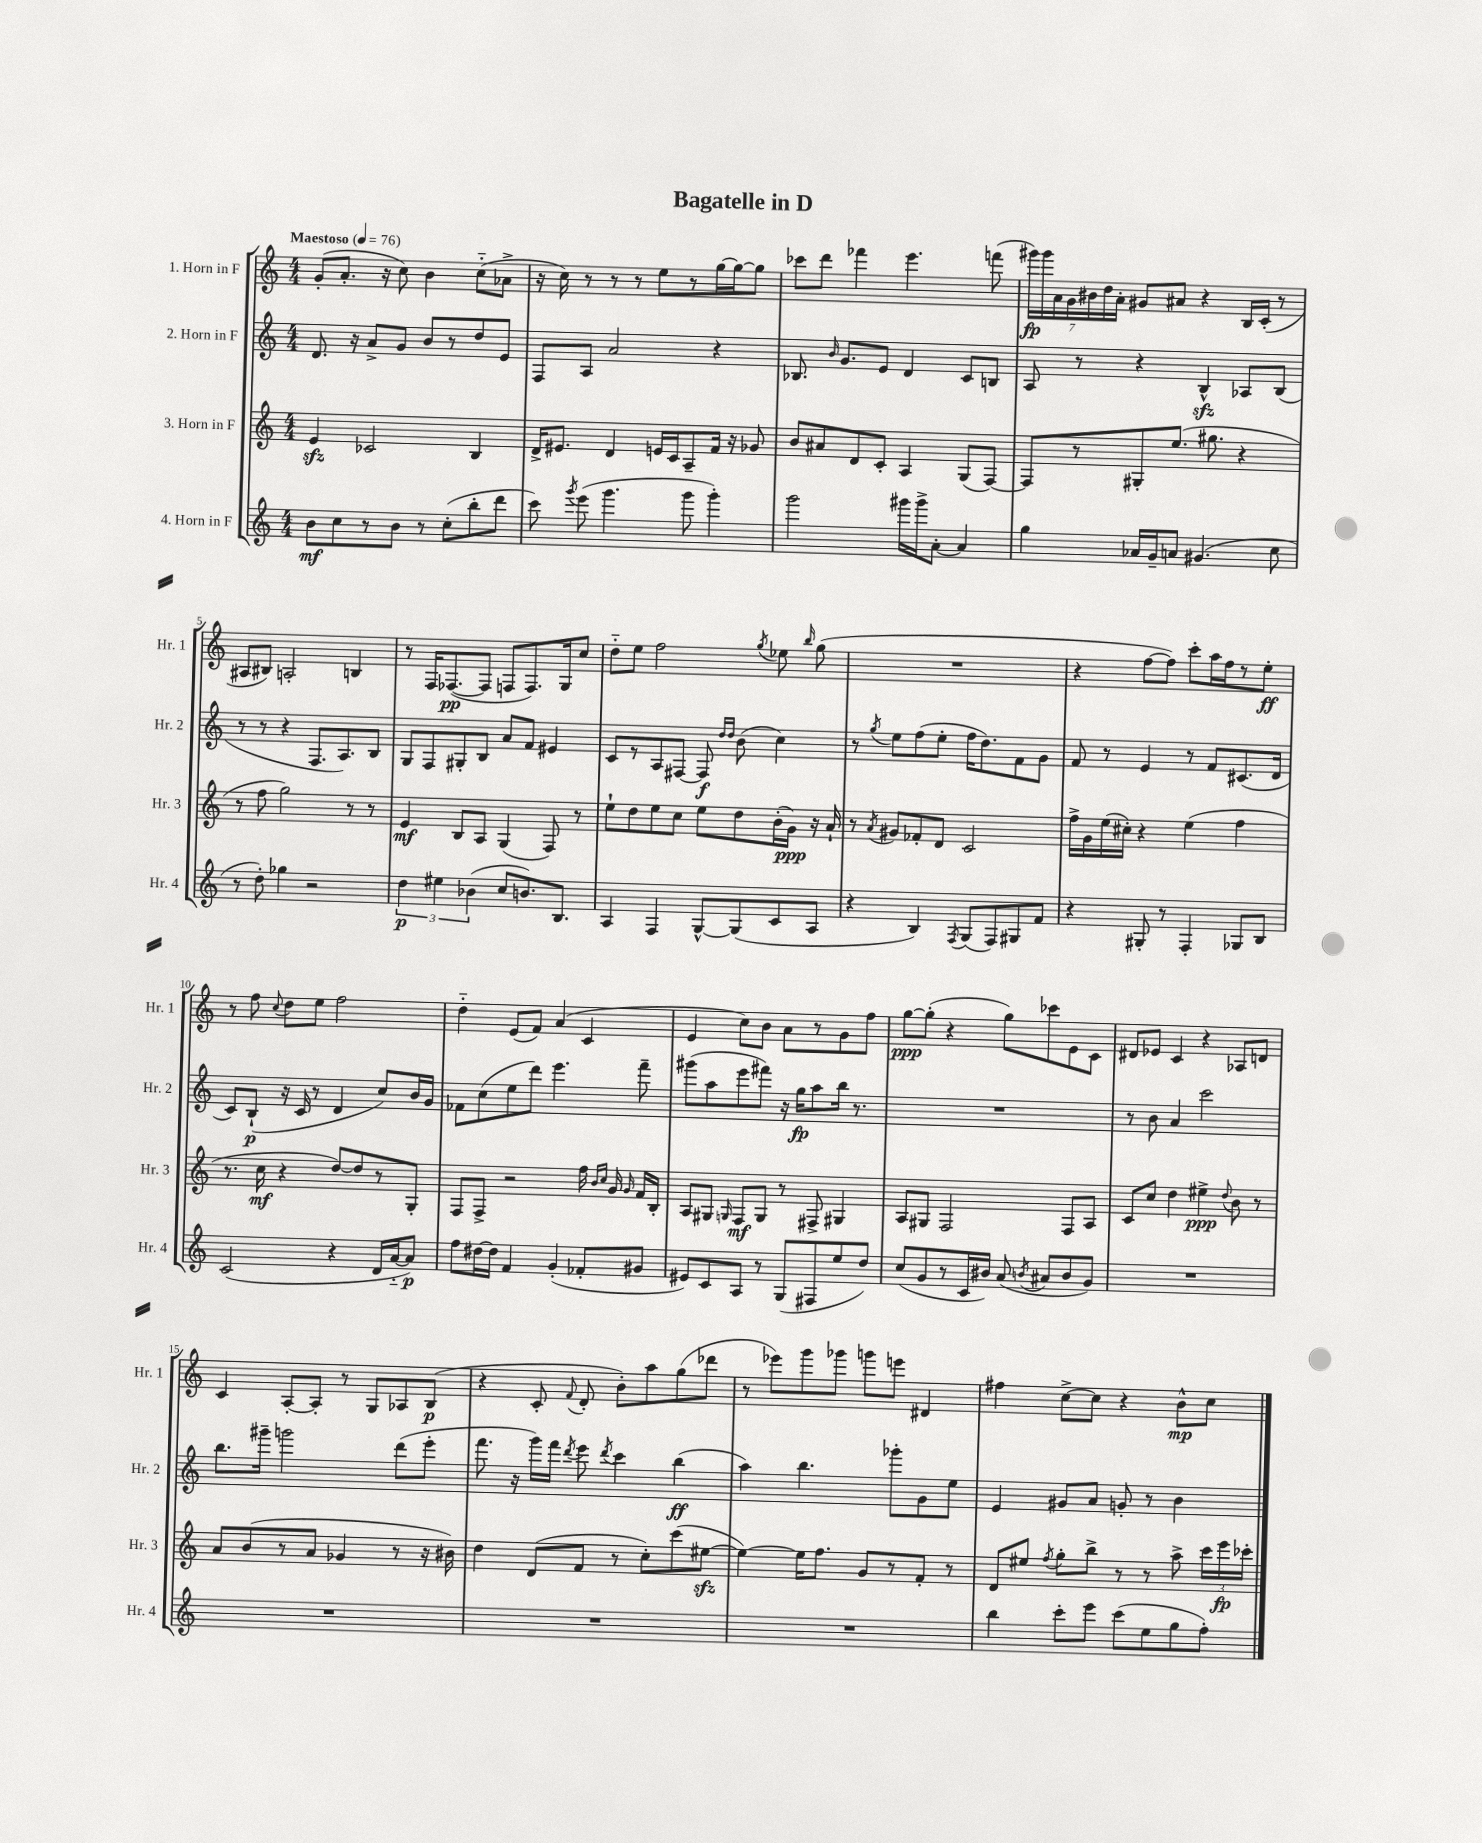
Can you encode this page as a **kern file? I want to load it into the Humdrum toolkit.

**kern	**dynam	**kern	**dynam	**kern	**dynam	**kern	**dynam
*part4	*part4	*part3	*part3	*part2	*part2	*part1	*part1
*staff4	*staff4	*staff3	*staff3	*staff2	*staff2	*staff1	*staff1
*I"4. Horn in F	*	*I"3. Horn in F	*	*I"2. Horn in F	*	*I"1. Horn in F	*
*I'Hr. 4	*	*I'Hr. 3	*	*I'Hr. 2	*	*I'Hr. 1	*
*clefG2	*	*clefG2	*	*clefG2	*	*clefG2	*
*k[]	*	*k[]	*	*k[]	*	*k[]	*
*M4/4	*	*M4/4	*	*M4/4	*	*M4/4	*
*MM76	*	*MM76	*	*MM76	*	*MM76	*
=1	=1	=1	=1	=1	=1	=1	=1
!	!	!	!	!	!	!LO:TX:a:B:t=Maestoso	!
8b\L	mf	4ezz/	.	8.d/	.	(8g'/L	.
8cc\	.	.	.	.	.	8.a'/J	.
.	.	.	.	16r	.	.	.
8r	.	2c-X/	.	8a^/L	.	.	.
.	.	.	.	.	.	16r	.
8b\J	.	.	.	8g/J	.	8cc\)	.
8r	.	.	.	8b/L	.	4b\	.
(8cc'\L	.	.	.	8r	.	.	.
8bb'\	.	4B/	.	8dd/	.	(8cc\L	.
8ddd\J	.	.	.	8e/J	.	8a-X^\J	.
=2	=2	=2	=2	=2	=2	=2	=2
8ccc\)	.	16d^/KL	.	8F/L	.	16r	.
.	.	8.e#X/J	.	.	.	16cc\)	.
8qggg/	.	.	.	.	.	.	.
(8eee\	.	.	.	8A/J	.	8r	.
4.ggg\	.	4d/	.	2a/	.	8r	.
.	.	.	.	.	.	8r	.
.	.	16en/LL	.	.	.	8ee\L	.
.	.	16c/J	.	.	.	.	.
8ggg\	.	8A~/	.	.	.	8r	.
4ggg'\)	.	16f/Jk	.	4r	.	[16gg\L	.
.	.	16r	.	.	.	16gg\J_	.
.	.	8g-X/	.	.	.	8gg\J]	.
=3	=3	=3	=3	=3	=3	=3	=3
2ggg\	.	8b/L	.	8.B-X/	.	8ccc-X\L	.
.	.	8a#X/	.	.	.	8ddd\J	.
.	.	.	.	16qqb/	.	.	.
.	.	.	.	8.g/L	.	.	.
.	.	8d/	.	.	.	4fff-X\	.
.	.	8c'/J	.	8e/J	.	.	.
16ggg#X\LL	.	4A/	.	4d/	.	4.eee\	.
16ggg#^\J	.	.	.	.	.	.	.
[8a'\J	.	.	.	.	.	.	.
4a/]	.	(8G/L	.	8c/L	.	.	.
.	.	[8F/J)	.	8Bn/J	.	(8fffn\	.
=4	=4	=4	=4	=4	=4	=4	=4
4gg\	.	8F/L]	.	8A/	.	28ggg#X\LL)	fp
.	.	.	.	.	.	28ggg#\	.
.	.	.	.	.	.	28a\	.
.	.	.	.	.	.	28g\	.
.	.	8r	.	8r	.	.	.
.	.	.	.	.	.	28b#X\	.
.	.	.	.	.	.	28dd\	.
.	.	.	.	.	.	28a'\JJ	.
16a-X/LL	.	8G#X'/	.	4r	.	8g#X/L	.
16g~/J	.	.	.	.	.	.	.
8an/J	.	(8.ee/J	.	.	.	8a#X/J	.
(4.g#X/	.	.	.	4Bzz^^/	.	4r	.
.	.	8.gg#X\	.	.	.	.	.
.	.	4r	.	8A-X/L	.	16B/LL	.
.	.	.	.	.	.	(16c'/JJ	.
8cc\	.	.	.	(8B/J	.	8r	.
!!LO:LB:g=z
=5	=5	=5	=5	=5	=5	=5	=5
8r	.	8r	.	8r	.	8A#X/L	.
8dd'\)	.	8ff\	.	8r	.	8B#X/J)	.
4gg-X\	.	2gg\)	.	4r	.	2An'/	.
2r	.	.	.	8.F/L	.	.	.
.	.	.	.	8.A/)	.	.	.
.	.	8r	.	.	.	4Bn/	.
.	.	8r	.	8B/J	.	.	.
=6	=6	=6	=6	=6	=6	=6	=6
6dd\	p	4e/	mf	8G/L	.	8r	.
.	.	.	.	8F/	.	16F/KL	.
6ee#X\	.	.	.	.	.	.	.
.	.	.	.	.	.	([8.F-X/	pp
.	.	8B/L	.	8G#X'/	.	.	.
(6b-X\	.	.	.	.	.	.	.
.	.	8A/J	.	8B/J	.	8F-/J]	.
8cc/L	.	(4G/	.	8a/L	.	8Fn/L	.
8.bn/)	.	.	.	8f/J	.	8.F/)	.
.	.	8F/)	.	4e#X/	.	.	.
8.B/J	.	.	.	.	.	16G/k	.
.	.	8r	.	.	.	8cc/J	.
=7	=7	=7	=7	=7	=7	=7	=7
4A/	.	8ee`\L	.	8c/L	.	8dd\L	.
.	.	8dd\	.	8r	.	8ee\J	.
4F/	.	8ee\	.	8A/	.	2ff\	.
.	.	8cc\J	.	[8F#X/J	.	.	.
[8G^^/L	.	8ee\L	.	8F#/]	f	.	.
.	.	.	.	16qqdd/LL	.	.	.
.	.	.	.	16qqdd/JJ	.	.	.
(8G/]	.	8dd\	.	(8b\	.	.	.
.	.	.	.	.	.	8qgg/	.
8c/	.	(16b'\L	.	4cc\)	.	8ee-X\	.
.	.	16g\JJ)	ppp	.	.	.	.
.	.	.	.	.	.	16qqbb/	.
8A/J	.	16r	.	.	.	(8gg\	.
.	.	16a`/	.	.	.	.	.
=8	=8	=8	=8	=8	=8	=8	=8
4r	.	8r	.	8r	.	1r	.
.	.	8qa/	.	8qgg/	.	.	.
.	.	8g#X/L	.	8ee\L	.	.	.
4B/)	.	8f-X'/	.	(8ff\	.	.	.
.	.	8d/J	.	8ee'\J	.	.	.
8qF/	.	.	.	.	.	.	.
(8G/L	.	2c/	.	16ff\KL	.	.	.
.	.	.	.	8.dd\)	.	.	.
8F/)	.	.	.	.	.	.	.
8G#X/	.	.	.	8f\	.	.	.
8f/J	.	.	.	8g\J	.	.	.
=9	=9	=9	=9	=9	=9	=9	=9
4r	.	16ff^\LL	.	8f/	.	4r	.
.	.	16g\	.	.	.	.	.
.	.	(16ee\	.	8r	.	.	.
.	.	16cc#X'\JJ)	.	.	.	.	.
8G#X'/	.	4r	.	4e/	.	[8ff\L	.
8r	.	.	.	.	.	8ff\J])	.
4F'/	.	(4ee\	.	8r	.	8ccc'\L	.
.	.	.	.	8f/L	.	16aa\L	.
.	.	.	.	.	.	16ff\J	.
8G-X/L	.	4ff\	.	(8.c#X/	.	8r	.
8B/J	.	.	.	.	.	8ee'\J	ff
.	.	.	.	16d/Jk	.	.	.
!!LO:LB:g=z
=10	=10	=10	=10	=10	=10	=10	=10
(2c/	.	8.r	.	8c/L)	.	8r	.
.	.	.	.	(8B`/J	p	8ff\	.
.	.	16cc\	mf	.	.	.	.
.	.	.	.	.	.	8qqcc/	.
.	.	4r	.	16r	.	8dd\L	.
.	.	.	.	16c/	.	.	.
.	.	.	.	8r	.	8ee\J	.
4r	.	[8dd/L)	.	4d/	.	2ff\	.
.	.	8dd/]	.	.	.	.	.
16d/LL	.	8r	.	8cc/L)	.	.	.
[16a/J	.	.	.	.	.	.	.
8a/J])	p	8G'/J	.	16b/L	.	.	.
.	.	.	.	16g/JJ	.	.	.
=11	=11	=11	=11	=11	=11	=11	=11
8ff\L	.	8F/L	.	8f-X\L	.	4dd\	.
[16dd#X\L	.	8F^/J	.	(8cc\	.	.	.
16dd#\JJ]	.	.	.	.	.	.	.
4f/	.	2r	.	8ee\	.	(8e/L	.
.	.	.	.	8ddd\J)	.	8f/J)	.
(4g'/	.	.	.	4.eee\	.	(4a/	.
8f-X'/L	.	16ff\	.	.	.	4c/	.
.	.	16qqb/LL	.	.	.	.	.
.	.	16qqcc/JJ	.	.	.	.	.
.	.	16g/	.	.	.	.	.
.	.	16qqg/	.	.	.	.	.
8g#X/J	.	16f/LL	.	8fff~\	.	.	.
.	.	16B'/JJ	.	.	.	.	.
=12	=12	=12	=12	=12	=12	=12	=12
8e#X/L)	.	8A/L	.	(8ggg#X\L	.	4e/	.
8c/	.	8G#X/J	.	8aa\	.	.	.
.	.	16qqGn/	.	.	.	.	.
8A/J	.	8F/L	mf	8eee\	.	8cc\L)	.
8r	.	8G/J	.	8fff#X\J)	.	8b\J	.
(8G/L	.	8r	.	16r	.	8a\L	.
.	.	.	.	16gg\KL	fp	.	.
8F#X/	.	8F#X^/	.	8aa\	.	8r	.
8ee/	.	4G#X/	.	16bb\Jk	.	8g\	.
.	.	.	.	8.r	.	.	.
8dd/J)	.	.	.	.	.	8ff\J	.
=13	=13	=13	=13	=13	=13	=13	=13
(8cc/L	.	8A/L	.	1r	.	[8gg\L	ppp
8g/	.	8G#X/J	.	.	.	(8gg'\J]	.
8r	.	2F/	.	.	.	4r	.
16c/L	.	.	.	.	.	.	.
16b#X/JJ)	.	.	.	.	.	.	.
(8a/	.	.	.	.	.	8gg\L)	.
8qbn/	.	.	.	.	.	.	.
8a#X/L	.	.	.	.	.	8ccc-X\	.
8b/	.	8F/L	.	.	.	8e\	.
8g/J)	.	8A/J	.	.	.	8c\J	.
=14	=14	=14	=14	=14	=14	=14	=14
1r	.	8c/L	.	8r	.	8d#X/L	.
.	.	8cc/J	.	8b\	.	8e-X/J	.
.	.	4dd\	.	4a/	.	4c/	.
.	.	4ee#X^\	ppp	2ccc\	.	4r	.
.	.	8qqdd/	.	.	.	.	.
.	.	8b\	.	.	.	8A-X/L	.
.	.	8r	.	.	.	8dn/J	.
!!LO:LB:g=z
=15	=15	=15	=15	=15	=15	=15	=15
1r	.	8a/L	.	8.bb\L	.	4c/	.
.	.	(8b/	.	.	.	.	.
.	.	.	.	16ggg#X~\Jk	.	.	.
.	.	8r	.	2gggn\	.	[8A'/L	.
.	.	8a/J	.	.	.	8A'/J]	.
.	.	4g-X/	.	.	.	8r	.
.	.	.	.	.	.	8G/L	.
.	.	8r	.	(8ddd\L	.	8A-X/	.
.	.	16r	.	8eee'\J	.	(8B/J	p
.	.	16b#X\)	.	.	.	.	.
=16	=16	=16	=16	=16	=16	=16	=16
1r	.	4dd\	.	8.fff\	.	4r	.
.	.	.	.	16r	.	.	.
.	.	(8d/L	.	16ggg\LL)	.	8c'/	.
.	.	.	.	16fff\JJ	.	.	.
.	.	.	.	8qddd/	.	8qqf/	.
.	.	8f/J	.	8eee\	.	8d'/	.
.	.	.	.	8qddd/	.	.	.
.	.	8r	.	4ccc\	.	8b'\L)	.
.	.	8cc'\L)	.	.	.	8aa\	.
.	.	(8ccc\	.	(4bb\	ff	(8gg\	.
.	.	[8ee#Xzz\J	.	.	.	8ddd-X\J	.
=17	=17	=17	=17	=17	=17	=17	=17
1r	.	4ee#\_)	.	4aa\)	.	8r	.
.	.	.	.	.	.	8eee-X\L)	.
.	.	16ee#\KL]	.	4.bb\	.	8ggg\	.
.	.	8.ff\J	.	.	.	.	.
.	.	.	.	.	.	8ggg-X\J	.
.	.	8g/L	.	.	.	8gggn\L	.
.	.	8r	.	8ggg-X'\L	.	8eeen\J	.
.	.	8f'/J	.	8g\	.	4d#X/	.
.	.	8r	.	8ee\J	.	.	.
=18	=18	=18	=18	=18	=18	=18	=18
4bb\	.	8d/L	.	4e/	.	4ff#X\	.
.	.	8ee#X/J	.	.	.	.	.
.	.	8qff/	.	.	.	.	.
8ccc'\L	.	8gg'\L	.	8g#X/L	.	[8cc^\L	.
8eee\J	.	8bb^\J	.	8a/J	.	8cc\J]	.
(8ccc\L	.	8r	.	8gn'/	.	4r	.
8ee\	.	8r	.	8r	.	.	.
8gg\	.	8aa^\	.	4b\	.	8b^^\L	mp
8ff'\J)	.	24ccc\LL	.	.	.	8cc\J	.
.	.	24eee\	fp	.	.	.	.
.	.	24ccc-X'\JJ	.	.	.	.	.
==	==	==	==	==	==	==	==
*-	*-	*-	*-	*-	*-	*-	*-
